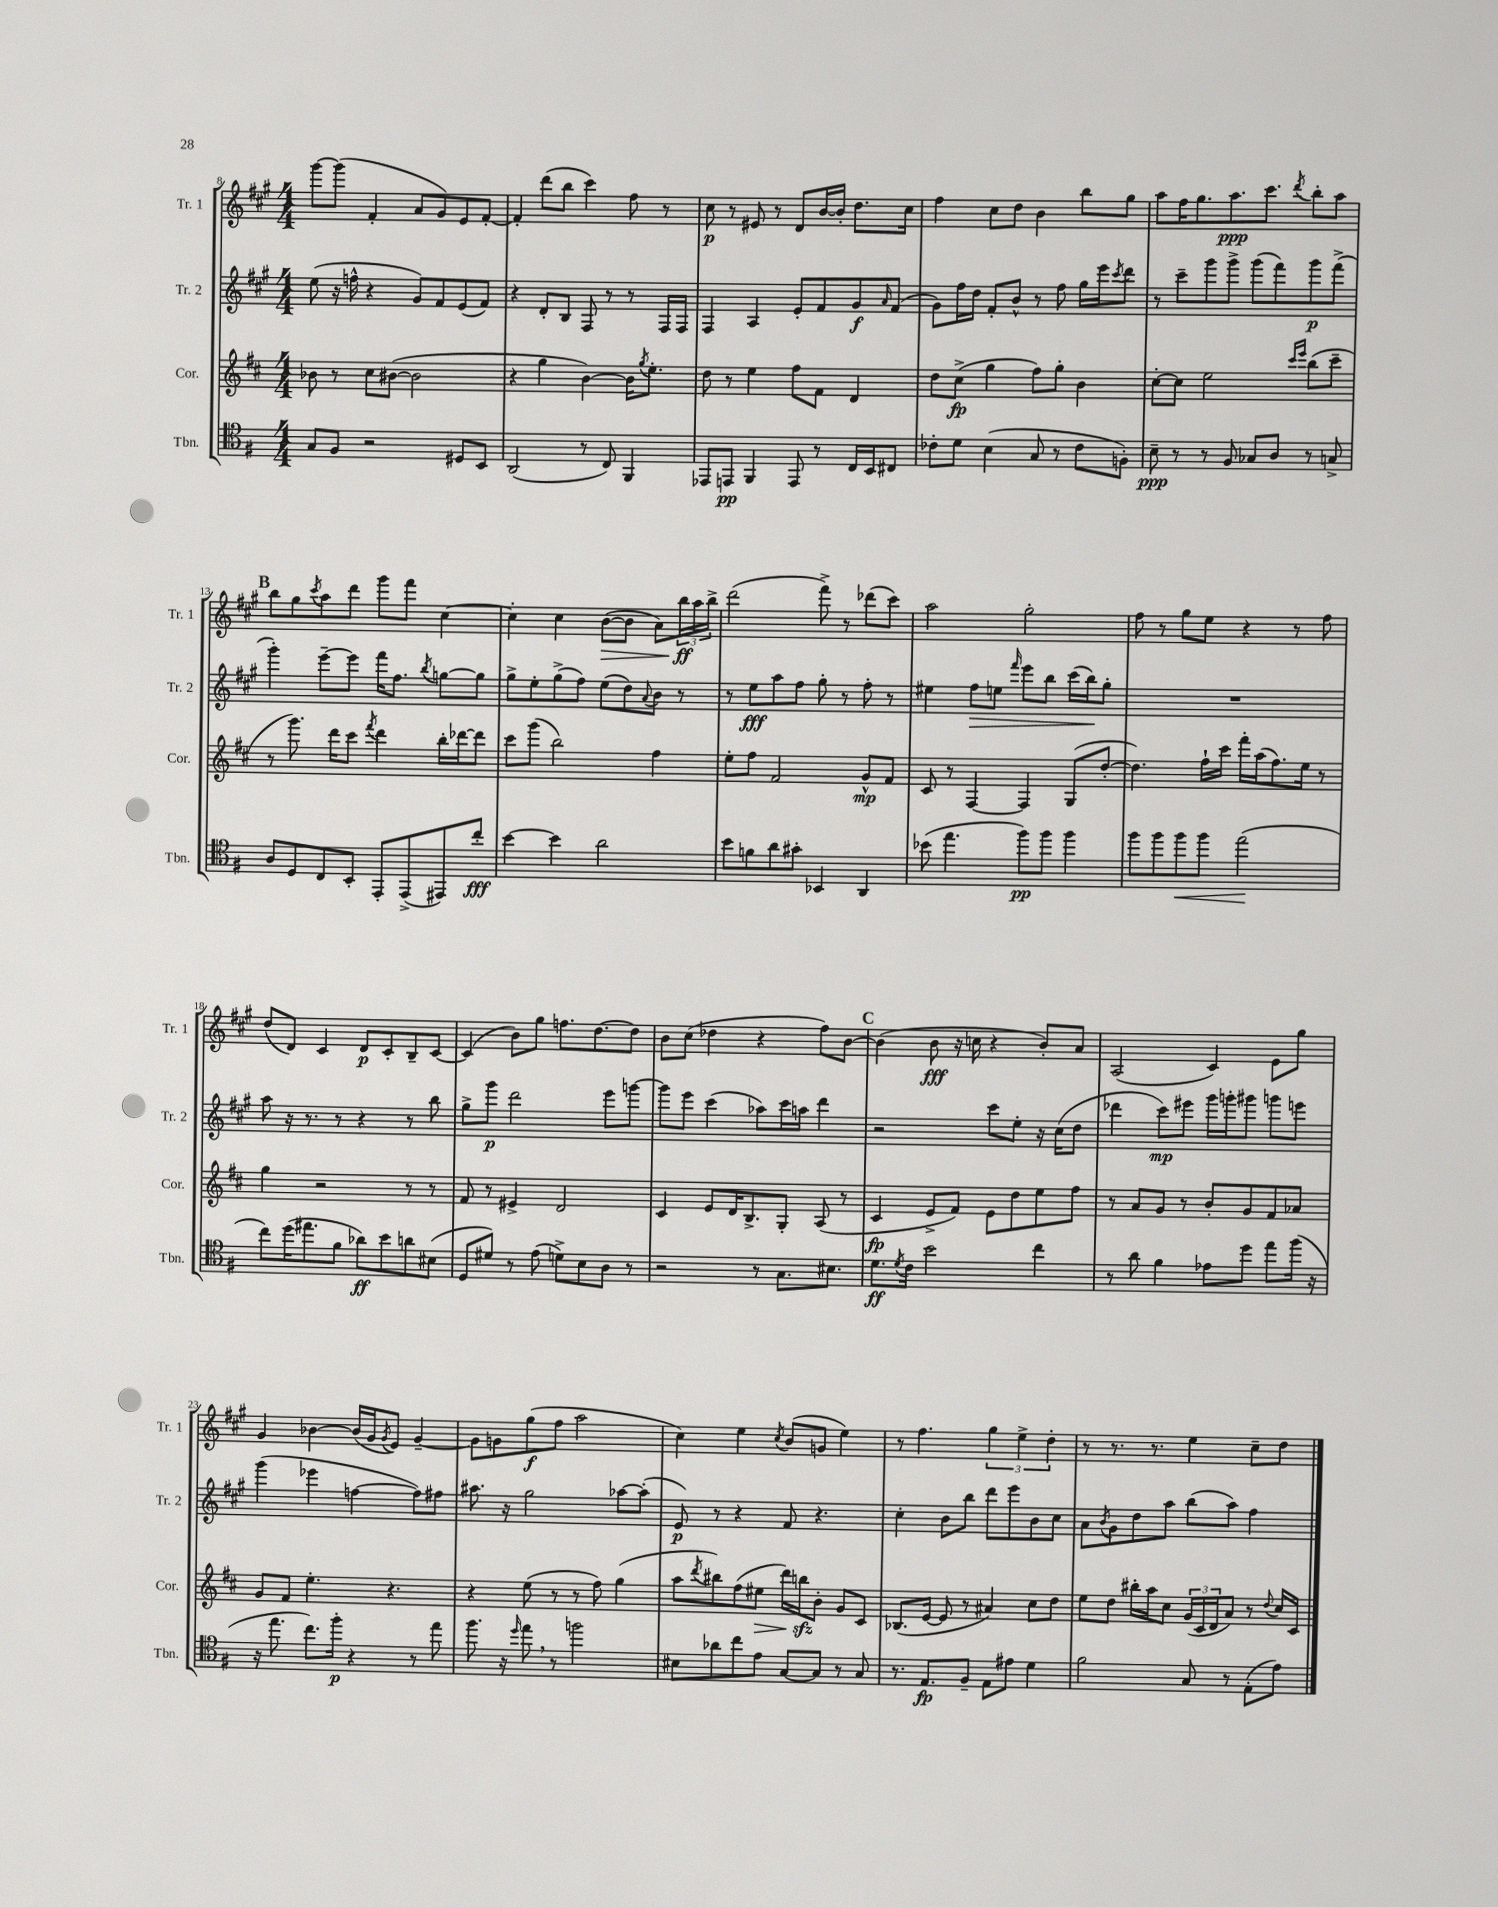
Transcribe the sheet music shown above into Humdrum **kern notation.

**kern	**kern	**kern	**kern
*staff4	*staff3	*staff2	*staff1
*clefC4	*clefG2	*clefG2	*clefG2
*k[f#]	*k[f#c#]	*k[f#c#g#]	*k[f#c#g#]
*M4/4	*M4/4	*M4/4	*M4/4
8G	8b-	(8ee	[8ggg#
8F#	8r	16r	(8ggg#]
.	.	16ff^^	.
2r	8cc#	4r	4f#'
.	([8b#	.	.
.	2b#]	8g#)	8a
.	.	8f#	8g#)
8D#	.	(8e	8e
8BB	.	8f#)	[8f#'
=	=	=	=
(2AA	4r	4r	4f#']
.	4gg	8d'	(8ddd
.	.	8B	8bb
8r	[4b)	8F#	4ccc#)
8C)	.	8r	.
4FF#	16b]	8r	8ff#
.	8qgg	.	.
.	8.ee'	.	.
.	.	16F#	8r
.	.	16F#	.
=	=	=	=
8EE-	8dd	4F#	8cc#
8EE	8r	.	8r
4FF#	4ee	4A	8e#
.	.	.	8r
8EE	8ff#	8e'	8d
8r	8f#	8f#	[16b
.	.	.	16b']
16C	4d	8g#	8.dd
16BB	.	.	.
.	.	16qqa	.
8C#	.	(8f#	.
.	.	.	16cc#
=	=	=	=
8c-'	8dd	8g#)	4ff#
8d	(8cc#^	16ff#	.
.	.	16dd	.
(4B	4gg	8f#'	8cc#
.	.	8b^^	8dd
8G	8ff#)	8r	4b
8r	8gg'	8ff#	.
8c-	4b	16gg#	8bb
.	.	16eee	.
.	.	8qccc#	.
8F')	.	8ddd	8gg#
=	=	=	=
8B~	[8cc#'	8r	8aa
8r	8cc#]	8ccc#~	16ff#
.	.	.	8.gg#
8r	2ee	8ggg#	.
8F#	.	8ggg#^	8.aa
8G-	.	(8ggg#	.
.	.	.	8.ccc#
8A	.	8fff#)	.
.	16qqccc#	.	.
.	16qqeee	.	8qddd
8r	(8bb	8ggg#	8bb'
8G^	8ccc#~	(8fff#^	8aa
=	=	=	=
8A	8r	4ggg#')	8bb
8D	8.ggg)	.	8gg#
.	.	.	8qccc#
8C	.	[8eee~	8aa
.	16ddd	.	.
8BB'	8ccc#	8eee]	8ddd
.	8qfff#	.	.
8EE'	4ddd	16fff#	8ggg#
.	.	8.ff#	.
(8EE^	.	.	8fff#
.	.	8qbb	.
8EE#)	16bb'	[8gg	[4cc#
.	[16ddd-	.	.
8cc'	8ddd-]	8gg]	.
=	=	=	=
[4b	8ccc#	8gg#^	4cc#']
.	(8ggg	8ee'	.
4b]	2bb)	(8gg#^	4cc#
.	.	8ff#)	.
2a	.	(8ee	([8b
.	.	8dd)	8b]
.	.	8qqa	.
.	4ff#	8b	8a)
.	.	8r	24bb
.	.	.	24aa
.	.	.	24bb^
=	=	=	=
8b	8ee'	8r	(2ddd
8f	8ff#	8ee	.
8a	2f#	8aa	.
8g#'	.	8ff#	.
4BB-	.	8gg#'	8fff#^)
.	.	8r	8r
4AA	8g^^	8ff#'	(8ddd-
.	8f#	8r	8ccc#)
=	=	=	=
(8b-	8c#	4ee#	2aa
4.ee	8r	.	.
.	[4F#	8ff#	.
.	.	8ee	.
.	.	16qqfff#	.
8ff#)	4F#]	8eee	2gg#'
8ff#	.	8bb	.
4ff#	(8G	(16ccc#	.
.	.	16bb)	.
.	[8dd'	8gg#'	.
=	=	=	=
8ff#	4.dd])	1r	8ff#
8ff#	.	.	8r
8ff#	.	.	8gg#
8ff#	16ff#`	.	8ee
.	16ccc#	.	.
(2ee	16fff#'	.	4r
.	(16aa	.	.
.	8.ff#)	.	.
.	.	.	8r
.	16ee	.	.
.	8r	.	8ff#
=	=	=	=
8cc)	4gg	8aa	(8dd
(16dd	.	16r	8d)
8.ee#	.	8.r	.
.	2r	.	4c#
8f#	.	8r	.
8a-)	.	4r	8d
8b	.	.	8c#'
8a	8r	8r	8B~
(8B#	8r	8bb	[8c#
=	=	=	=
8D	8f#	8gg#^	(4c#]
8d#)	8r	8ggg#	.
8r	4e#^	2ddd	8b)
(8e	.	.	8gg#
8d^)	2d	.	8.ff
8B	.	.	.
.	.	.	[8.dd
8A	.	8eee	.
8r	.	[8ggg	8dd]
=	=	=	=
2r	4c#	8ggg]	8b
.	.	8eee	(8cc#
.	8e	(4ccc#	4dd-
.	16d	.	.
.	8.B^	.	.
8r	.	8aa-)	4r
8.G	8G'	16ccc#	.
.	.	16aa	.
.	(8A	4ddd	8ff#)
8.B#	.	.	.
.	8r	.	[8b
=	=	=	=
8.d	4c#	2r	(4b]
8qd	.	.	.
16c	.	.	.
2b	8e^	.	8b
.	8f#)	.	16r
.	.	.	16cc
.	8e	8ccc#	4r
.	8dd	8ee'	.
4cc	8ee	16r	8b')
.	.	(16cc#	.
.	8ff#	8dd	8a
=	=	=	=
8r	8r	4ddd-	(2A
8a	8a	.	.
4f#	8g	8ccc#)	.
.	8r	8eee#	.
8e-	8b'	16ggg#	4c#)
.	.	16ggg'	.
8dd	8g	8ggg#	.
8ee	8f#	8ggg	8e
(16ff#	8a-	8eee	8gg#
16r	.	.	.
=	=	=	=
16r	8g	(4ggg#	4g#
8.ee	.	.	.
.	8f#	.	.
8.cc)	4.ee'	4eee-	[4b-
16ff#'	.	.	.
4r	.	[4ff	(16b-]
.	.	.	16g#
.	.	.	8qg#
.	4.r	.	8e)
8r	.	8ff])	[4g#~
8ee	.	8ff#	.
=	=	=	=
8.ff#	4r	8.aa#	8g#]
.	.	.	8g
16r	.	16r	.
16qqdd	.	.	.
8ee	(8ee	2gg#	(8gg#
8r	8r	.	8ff#
2ff	8r	.	2aa
.	8ff#)	.	.
.	(4gg	[8aa-	.
.	.	(8aa-']	.
=	=	=	=
8B#	8aa	8e)	4cc#)
.	8qddd	.	.
8a-	8bb#)	8r	.
8cc	(8ff#	4r	4ee
8e	8ee#	.	.
.	.	.	8qcc#
[8G	16ddd)	8f#	(8b
.	16bb	.	.
8G]	8b'	4.r	8g
8r	8g	.	4ee)
8G	8c#	.	.
=	=	=	=
8.r	(8.B-	4cc#'	8r
.	.	.	4.ff#
8.E	[16e	.	.
.	8e]	8b	.
8F#~	8r	8bb	.
8E	4a#)	8ddd	6gg#
8e#	.	8eee	.
.	.	.	6ee^
4d	8cc#	8b	.
.	.	.	6dd'
.	8dd	8cc#	.
=	=	=	=
2f#	8ee	8a	8r
.	.	8qb	.
.	8dd	8g#	8.r
.	16bb#'	8dd	.
.	16aa	.	8.r
.	8cc#	8aa	.
8G	(24g	(8bb	4ee
.	24c#	.	.
.	24d	.	.
8r	8a)	8aa)	.
(8E'	8r	4ff#	8cc#~
.	8qqdd	.	.
8e)	16cc#	.	8dd
.	16c#	.	.
==	==	==	==
*-	*-	*-	*-
